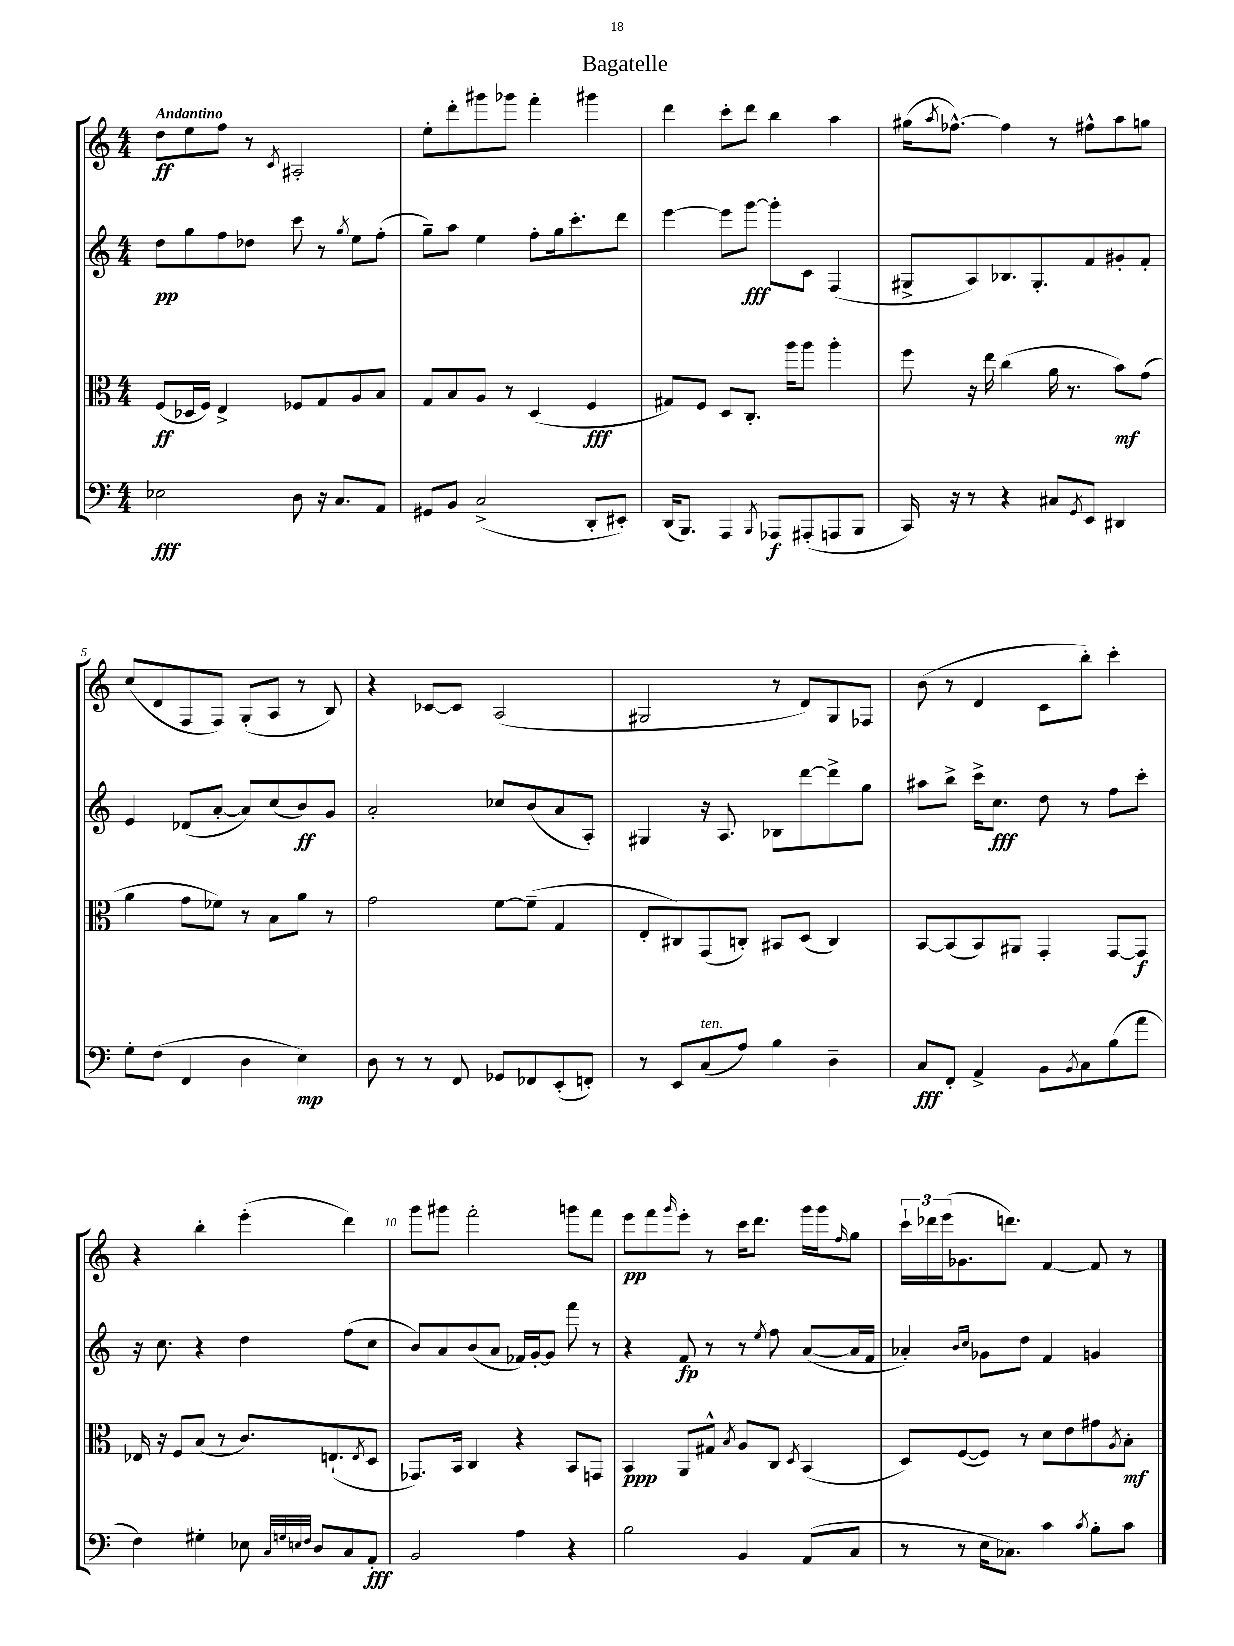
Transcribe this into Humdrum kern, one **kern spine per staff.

**kern	**dynam	**kern	**dynam	**kern	**dynam	**kern	**dynam
*part4	*part4	*part3	*part3	*part2	*part2	*part1	*part1
*staff4	*staff4	*staff3	*staff3	*staff2	*staff2	*staff1	*staff1
*clefF4	*	*clefC3	*	*clefG2	*	*clefG2	*
*k[]	*	*k[]	*	*k[]	*	*k[]	*
*M4/4	*	*M4/4	*	*M4/4	*	*M4/4	*
=1	=1	=1	=1	=1	=1	=1	=1
!	!	!	!	!	!	!LO:TX:a:B:t=Andantino	!
2E-X\	fff	(8F/L	ff	8dd\L	pp	8dd\L	ff
.	.	16D-X/L	.	8gg\	.	8ee\	.
.	.	16F/JJ)	.	.	.	.	.
.	.	4E^/	.	8ff\	.	8ff\J	.
.	.	.	.	8dd-X\J	.	8r	.
.	.	.	.	.	.	8qc/	.
8D\	.	8F-X/L	.	8ccc\	.	2A#X'/	.
16r	.	8G/	.	8r	.	.	.
8.C/L	.	.	.	.	.	.	.
.	.	.	.	8qgg/	.	.	.
.	.	8A/	.	8ee\L	.	.	.
8AA/J	.	8B/J	.	(8ff'\J	.	.	.
=2	=2	=2	=2	=2	=2	=2	=2
8GG#X/L	.	8G/L	.	8gg~\L)	.	8ee'\L	.
8BB/J	.	8B/	.	8aa\J	.	8ddd'\	.
(2C^/	.	8A/J	.	4ee\	.	8ggg#X\	.
.	.	8r	.	.	.	8ggg-X\J	.
.	.	(4D/	.	8ff'\L	.	4fff'\	.
.	.	.	.	16gg\k	.	.	.
.	.	.	.	8.ccc'\	.	.	.
8DD'/L	.	4F/	fff	.	.	4ggg#X\	.
8EE#X'/J)	.	.	.	8ddd\J	.	.	.
=3	=3	=3	=3	=3	=3	=3	=3
(16DD/KL	.	8G#X/L)	.	[4eee\	.	4ddd\	.
8.BBB/J)	.	.	.	.	.	.	.
.	.	8F/J	.	.	.	.	.
4AAA/	.	8D/L	.	8eee\L]	.	8ccc'\L	.
.	.	8.C'/J	.	[8ggg\J	fff	8ddd\J	.
8qBBB/	.	.	.	.	.	.	.
8AAA-X/L	f	.	.	8ggg'\L]	.	4bb\	.
.	.	16aa\KL	.	.	.	.	.
(8AAA#X'/	.	8aa\J	.	8c\J	.	.	.
8AAAn/	.	4aa'\	.	(4F/	.	4aa\	.
8BBB/J	.	.	.	.	.	.	.
=4	=4	=4	=4	=4	=4	=4	=4
16CC/)	.	8ff\	.	8G#X^/L	.	(16gg#X\KL	.
.	.	.	.	.	.	8qaa/	.
16r	.	.	.	.	.	[8.ff-X^^\J)	.
8r	.	16r	.	8A/)	.	.	.
.	.	16ee\	.	.	.	.	.
4r	.	(4cc\	.	8.B-X/	.	4ff-\]	.
.	.	.	.	8.G#'/	.	.	.
8C#X/L	.	16a\	.	.	.	8r	.
.	.	8.r	.	.	.	.	.
8qGG/	.	.	.	.	.	.	.
8EE/J	.	.	.	8f/	.	8ff#X^^\L	.
4DD#X/	.	8b\L)	mf	8g#X'/	.	8aa\	.
.	.	(8g\J	.	8f'/J	.	8ggn\J	.
!!LO:LB:g=z
=5	=5	=5	=5	=5	=5	=5	=5
8G'\L	.	4a\	.	4e/	.	(8cc/L	.
(8F\J	.	.	.	.	.	8d/	.
4FF/	.	8g\L	.	(8d-X/L	.	8F/	.
.	.	8f-X\J)	.	[8a'/J	.	8F/J)	.
4D\	.	8r	.	8a/L])	.	(8G'/L	.
.	.	8B\L	.	(8cc/	.	8A/J	.
4E\)	mp	8a\J	.	8b/)	ff	8r	.
.	.	8r	.	8g/J	.	8B/)	.
=6	=6	=6	=6	=6	=6	=6	=6
8D\	.	2g\	.	2a'/	.	4r	.
8r	.	.	.	.	.	.	.
8r	.	.	.	.	.	[8c-X/L	.
8FF/	.	.	.	.	.	8c-/J]	.
8GG-X/L	.	[8f\L	.	8cc-X/L	.	(2A/	.
8FF-X/	.	(8f~\J]	.	(8b/	.	.	.
(8EE'/	.	4G/	.	8a/	.	.	.
8FFn'/J)	.	.	.	8A'/J)	.	.	.
=7	=7	=7	=7	=7	=7	=7	=7
8r	.	8E'/L	.	4G#X/	.	2G#X/	.
8EE/L	.	8C#X/)	.	.	.	.	.
!LO:TX:a:i:t=ten.	!	!	!	!	!	!	!
(8C/	.	(8GG/	.	16r	.	.	.
.	.	.	.	8.A/	.	.	.
8A/J)	.	8Cn'/J)	.	.	.	.	.
4B\	.	8BB#X/L	.	8B-X\L	.	8r	.
.	.	(8D/J	.	[8ddd\	.	8d/L)	.
4D~\	.	4C/)	.	8ddd^\]	.	8G#/	.
.	.	.	.	8gg\J	.	8F-X/J	.
=8	=8	=8	=8	=8	=8	=8	=8
8C/L	fff	[8BB/L	.	8aa#X\L	.	(8b\	.
8FF'/J	.	(8BB/]	.	8bb^\J	.	8r	.
4AA^/	.	8BB/)	.	16ccc^\KL	.	4d/	.
.	.	.	.	8.cc\J	fff	.	.
.	.	8AA#X/J	.	.	.	.	.
8BB\L	.	4GG'/	.	8dd\	.	8c\L	.
8qBB/	.	.	.	.	.	.	.
8C\	.	.	.	8r	.	8bb'\J)	.
(8B\	.	[8GG/L	.	8ff\L	.	4ccc'\	.
8a\J	.	8GG/J]	f	8ccc'\J	.	.	.
!!LO:LB:g=z
=9	=9	=9	=9	=9	=9	=9	=9
4F\)	.	16E-X/	.	16r	.	4r	.
.	.	16r	.	8.cc\	.	.	.
.	.	8F/L	.	.	.	.	.
4G#X'\	.	(8B/J	.	4r	.	4bb'\	.
.	.	8r	.	.	.	.	.
8E-X\	.	8.c/L)	.	4dd\	.	(4eee'\	.
32qqC/LLL	.	.	.	.	.	.	.
32qqGn/	.	.	.	.	.	.	.
32qqEn/	.	.	.	.	.	.	.
32qqF/JJJ	.	.	.	.	.	.	.
8D/L	.	.	.	.	.	.	.
.	.	(8.En`/	.	.	.	.	.
8C/	.	.	.	(8ff\L	.	4ddd\)	.
.	.	8qE/	.	.	.	.	.
8AA'/J	fff	8D/J	.	8cc\J	.	.	.
=10	=10	=10	=10	=10	=10	=10	=10
2BB/	.	8.GG-X/L)	.	8b/L)	.	8ggg\L	.
.	.	.	.	8a/	.	8ggg#X\J	.
.	.	16BB/Jk	.	.	.	.	.
.	.	4C/	.	(8b/	.	2fff'\	.
.	.	.	.	8a/J	.	.	.
4A\	.	4r	.	16f-X/LL)	.	.	.
.	.	.	.	[16g'/J	.	.	.
.	.	.	.	8g/J]	.	.	.
4r	.	8BB/L	.	8fff\	.	8gggn\L	.
.	.	8GGn/J	.	8r	.	8fff\J	.
=11	=11	=11	=11	=11	=11	=11	=11
2B\	.	4BB/	ppp	4r	.	8eee\L	pp
.	.	.	.	.	.	8fff\	.
.	.	.	.	.	.	16qqggg/	.
.	.	8AA/L	.	8f/	fp	8eee'\J	.
.	.	8G#X^^/J	.	8r	.	8r	.
.	.	8qB/	.	.	.	.	.
4BB/	.	8A/L	.	8r	.	16ccc\KL	.
.	.	.	.	.	.	8.ddd\J	.
.	.	.	.	8qee/	.	.	.
.	.	8C/J	.	8ff\	.	.	.
.	.	8qD/	.	.	.	.	.
(8AA/L	.	(4BB/	.	([8a/L	.	16ggg\LL	.
.	.	.	.	.	.	16ggg\J	.
.	.	.	.	.	.	16qqff/	.
8C/J	.	.	.	16a/L]	.	8gg\J	.
.	.	.	.	16f/JJ	.	.	.
=12	=12	=12	=12	=12	=12	=12	=12
8r	.	8D/L)	.	4a-X'/)	.	24ccc`\LL	.
.	.	.	.	.	.	24ddd-X\	.
.	.	.	.	.	.	(24eee\J	.
8r	.	([8F/	.	.	.	8.g-X\	.
.	.	.	.	16qqb/LL	.	.	.
.	.	.	.	16qqcc/JJ	.	.	.
16E\KL	.	8F/J])	.	8g-X\L	.	.	.
8.C-X\J)	.	.	.	.	.	8.dddn\J)	.
.	.	8r	.	8dd\J	.	.	.
4c\	.	8d\L	.	4f/	.	[4f/	.
.	.	8e\	.	.	.	.	.
8qc/	.	.	.	.	.	.	.
8B'\L	.	8g#X\	.	4gn/	.	8f/]	.
.	.	8qA/	.	.	.	.	.
8c\J	.	8B'\J	mf	.	.	8r	.
==	==	==	==	==	==	==	==
*-	*-	*-	*-	*-	*-	*-	*-
